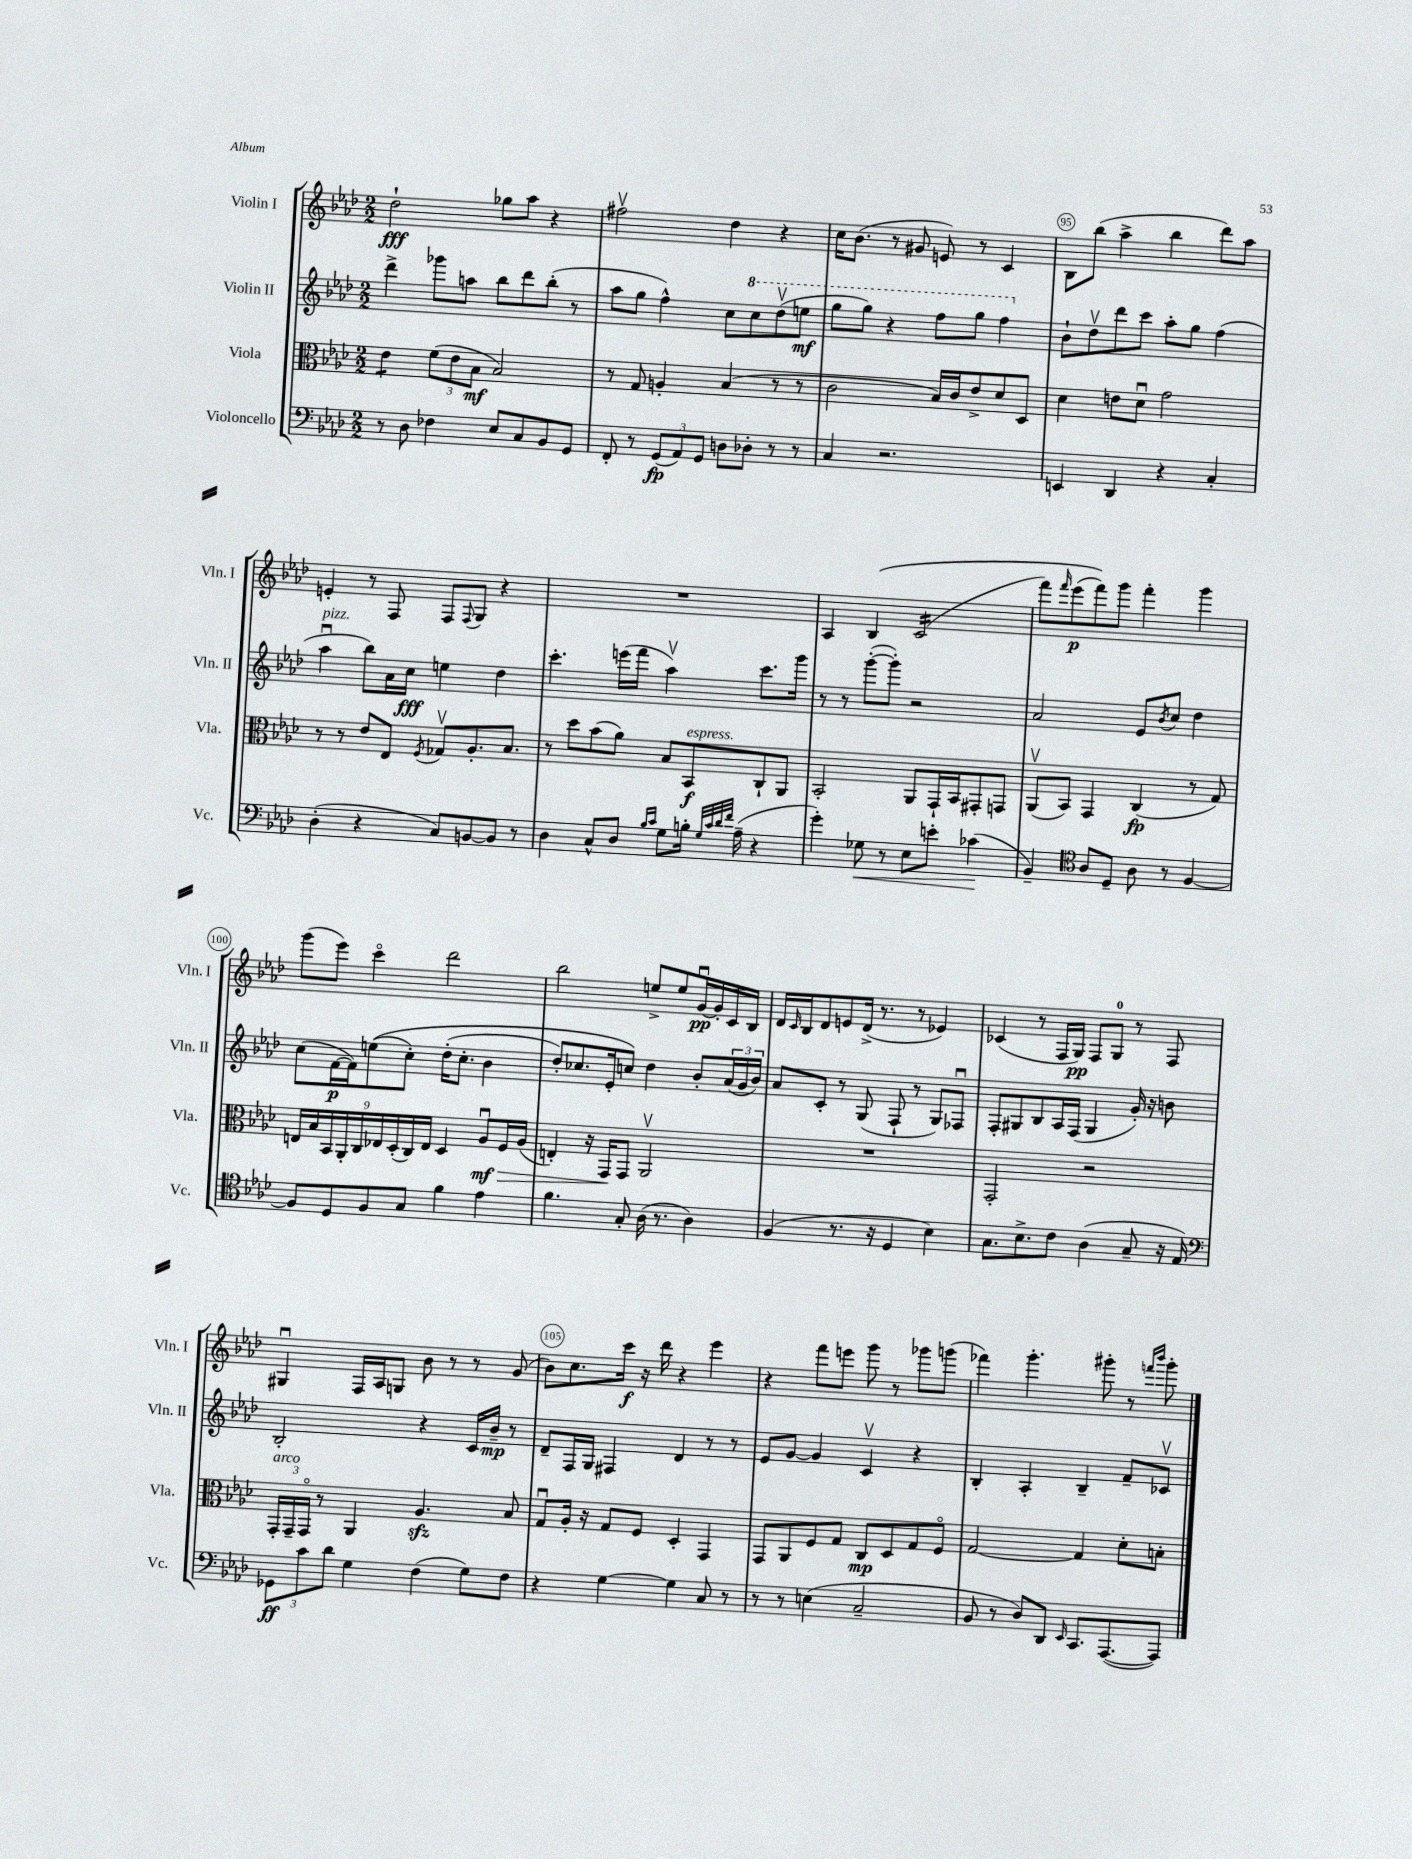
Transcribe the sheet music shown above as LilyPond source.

<<
\new StaffGroup <<
\new Staff = "s0" \with { instrumentName = "Violin I" shortInstrumentName = "Vln. I" } {
    \clef treble \key aes \major \numericTimeSignature \time 2/2
    des''2-!\fff ges''8 aes''8 r4 |
    fis''2\upbow des''4 r4 |
    c''16 bes'8.( r8 gis'8 e'8) r8 c'4 |
    bes8 bes''8( aes''4-> bes''4 des'''8) aes''8 |
    e'4-. r8 f8 f8 \appoggiatura { f8 } g8 r4 |
    R1 |
    aes4 bes4\( c'2:16( |
    f'''8) \grace { f'''16 } ees'''8\p( f'''8)\) g'''8 f'''4-. g'''4 |
    g'''8( ees'''8) c'''4\flageolet des'''2 |
    bes''2 e''8-> e''8 g'16~\downbow\pp g'16-. c'16 bes16 |
    des'16 \grace { c'16 } bes16 des'8 e'8 des'16->( r8. r8 ees'4) |
    ces'4( r8 f16 g16\pp) f8 g8-0 r8 f8 |
    gis4\downbow f16 aes16 g8 bes'8 r8 r8 g'8( |
    bes'8) c''8. c'''16\f r16 des'''16 r4 ees'''4 |
    r4 f'''8 e'''8 g'''8 r8 ges'''8 g'''8( |
    fes'''4) g'''4.-. gis'''8-. r8 \grace { f'''16 bes'''16 } gis'''8-. \bar "|." |
}
\new Staff = "s1" \with { instrumentName = "Violin II" shortInstrumentName = "Vln. II" } {
    \clef treble \key aes \major \numericTimeSignature \time 2/2
    des'''4-> ges'''8 a''8 bes''8 des'''8 bes''8-.( r8 |
    aes''8 g''8 f''4-^) c''8 \ottava #1 c'''8 des'''8\upbow( e'''8\mf |
    g'''8 g'''8) r4 f'''8 g'''8 f'''4 \ottava #0 |
    bes'8-! des''8\upbow des'''8 c'''8 aes''8-. g''8 f''4( |
    aes''4\downbow^\markup { \italic "pizz." } bes''8) aes'16 c''16\fff e''4 des''4 |
    c'''4.-. e'''16( f'''16 aes''4\upbow) c'''8. g'''16 |
    r8 r8 g'''8~-.( g'''8-.) r2 |
    aes'2 ees'8 \acciaccatura { bes'8 } c''8 des''4 |
    c''8( f'16~\p f'16) e''8(\( c''8-.) des''16-.( c''8.-. bes'4 |
    des''8-.) ces''8. ees'16-. c''8\) des''4 bes'8-. \tuplet 3/2 { aes'16( g'16 bes'16) } |
    aes'8 c'8-. r8 g8( f8-! r8 g8) fes8\downbow |
    f8-. gis8 bes8 aes16 f16( gis4 g'16-.) r16 b'8 |
    bes2-. r4 c'16 bes'16--\mp r8 |
    des'8-- f16 g16 fis4 des'4 r8 r8 |
    ees'8 g'8~ g'4 c'4\upbow r4 |
    bes4-. aes4-. bes4-- f'8-- ces'8\upbow \bar "|." |
}
\new Staff = "s2" \with { instrumentName = "Viola" shortInstrumentName = "Vla." } {
    \clef alto \key aes \major \numericTimeSignature \time 2/2
    ees'4:8 \tuplet 3/2 { f'8( ees'8 bes8\mf } bes2) |
    r8 g8 a4-. bes4( r8 r8 |
    c'2 bes16) c'16 ees'8-> des'8 des8 |
    des'4 e'8 des'8\downbow g'2 |
    r8 r8 ees'8 ees8 \acciaccatura { f8 } ges8\upbow aes8.-. bes8. |
    r8 des''8 bes'8( aes'8) bes8 bes,8\f^\markup { \italic "espress." } c8-! aes,8 |
    bes,2-. aes,8 g,16-! bes,16 gis,8-. g,8 |
    aes,8\upbow( bes,8) g,4 c4\fp( r8 g8) |
    \tuplet 9/8 { e16 bes16 bes,16 aes,16-. c16 ees16 des16-.( c16) ees16 } des4 aes8\downbow\mf\> f16 aes16( |
    e4-.) r16 g,16\! g,8 aes,2\upbow |
    R1 |
    g,2-. r2 |
    \tuplet 3/2 { g,16-.^\markup { \italic "arco" } g,16-- g,16\flageolet } r8 aes,4 aes4.\sfz bes8 |
    g8\downbow aes16-. r16 g8 f8 des4-. g,4 |
    g,8 aes,8 f8 g8 c8\mp des8 g8 f8\flageolet |
    g2~ g4 des'8-. b8-. \bar "|." |
}
\new Staff = "s3" \with { instrumentName = "Violoncello" shortInstrumentName = "Vc." } {
    \clef bass \key aes \major \numericTimeSignature \time 2/2
    r8 des8 fes4 ees8 c8 bes,8 g,8 |
    f,8-. r8 \tuplet 3/2 { g,8\fp( aes,8) g,8 } d8 des8-. r8 r8 |
    c4 r2. |
    e,4 des,4 r4 c4-. |
    des4-.( r4 c8) b,8~ b,8 r8 |
    des4 c8-^ des8 \grace { bes16 c'16 } g8 b16-. \grace { g32 c'32 des'32 f'32 } aes16--( r4 |
    g'4-.) ges8\< r8 ees8 e'8-. ces'4\!( |
    bes,4--) \clef tenor aes8 des8-- aes8 r8 f4~ |
    f8 des8 f8 g8 f'4 ees'4 |
    f'4. g8-. aes16( r8. aes4) |
    f4( r8. r16 des4 bes4) |
    g8. bes8.-> c'8 aes4( g8-- r16 ees16) |
    \clef bass \tuplet 3/2 { ges,8\ff c'8 des'8 } g4 f4( g8) f8 |
    r4 g4~ g4 c8 r8 |
    r8 r8 e4( c2-- |
    bes,8 r8 des8) des,8 \grace { ees,16 } c,8. aes,,8.~( aes,,8) \bar "|." |
}
>>
>>
\layout { \context { \Score currentBarNumber = #92 \override BarNumber.break-visibility = ##(#f #t #t) barNumberVisibility = #(every-nth-bar-number-visible 5) \override BarNumber.stencil = #(make-stencil-circler 0.1 0.3 ly:text-interface::print) } }
